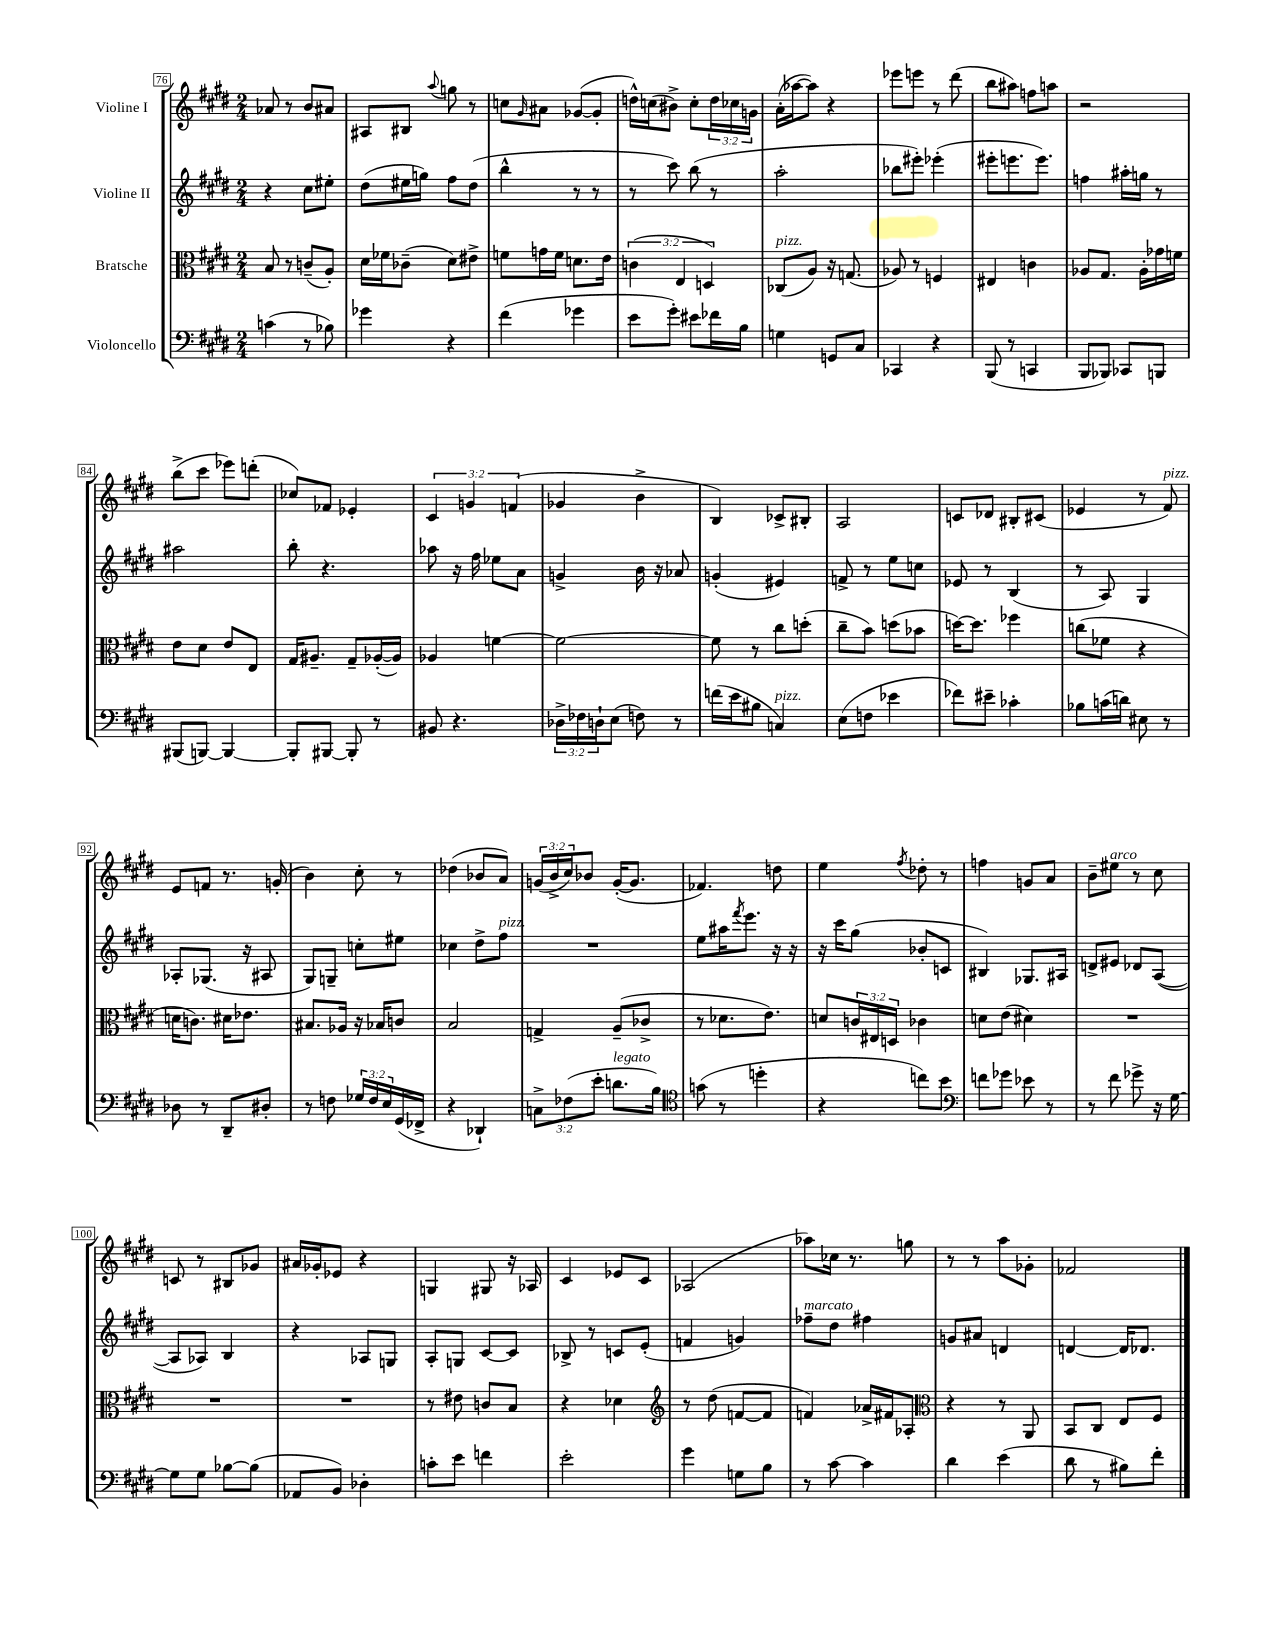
<<
\new StaffGroup <<
\new Staff = "s0" \with { instrumentName = "Violine I" } {
    \clef treble \key e \major \numericTimeSignature \time 2/4 \override Staff.TupletNumber.text = #tuplet-number::calc-fraction-text
    aes'8 r8 b'8 ais'8 |
    ais8 bis8 \appoggiatura { a''8 } g''8 r8 |
    c''8 \grace { gis'16 } ais'8 ges'8~( ges'8-. |
    d''16-^) c''16( bis'8->) c''8-. \tuplet 3/2 { d''16 ces''16 g'16 } |
    a'16-.( aes''16~ aes''8) r4 |
    ees'''8 e'''8 r8 dis'''8( |
    b''8 ais''8) f''8 a''8 |
    r2 |
    b''8->( cis'''8 ees'''8) d'''8-.( |
    ces''8) fes'8 ees'4-. |
    \tuplet 3/2 { cis'4 g'4 f'4( } |
    ges'4 b'4-> |
    b4) ces'8-> bis8-. |
    a2 |
    c'8 des'8 bis8-. cis'8( |
    ees'4 r8 fis'8^\markup { \italic "pizz." }) |
    e'8 f'8 r8. g'16-.( |
    b'4) cis''8-. r8 |
    des''4( bes'8 a'8) |
    \tuplet 3/2 { g'16( b'16-> cis''16) } bes'8 g'16~-.( g'8. |
    fes'4.) d''8 |
    e''4 \acciaccatura { fis''8 } des''8-. r8 |
    f''4 g'8 a'8 |
    b'8-- eis''8^\markup { \italic "arco" } r8 cis''8 |
    c'8 r8 bis8 ges'8 |
    ais'16 ges'16-. ees'8 r4 |
    g4 gis8 r16 aes16 |
    cis'4 ees'8 cis'8 |
    aes2( |
    aes''8) ces''16 r8. g''8 |
    r8 r8 a''8 ges'8-. |
    fes'2 \bar "|." |
}
\new Staff = "s1" \with { instrumentName = "Violine II" } {
    \clef treble \key e \major \numericTimeSignature \time 2/4
    r4 cis''8 eis''8-. |
    dis''8( eis''16 g''16) fis''8 dis''8( |
    b''4-^ r8 r8 |
    r8 cis'''8) b''8( r8 |
    a''2-. |
    bes''8 eis'''8-.) ees'''4-.( |
    eis'''8-. e'''8. e'''8.) |
    f''4 ais''16-. g''16 r8 |
    ais''2 |
    b''8-. r4. |
    aes''8 r16 fis''16 ees''8 a'8 |
    g'4-> b'16 r16 aes'8 |
    g'4-.( eis'4) |
    f'8-> r8 e''8 c''8 |
    ees'8 r8 b4( |
    r8 a8) gis4 |
    aes8-. ges8.( r16 ais8 |
    gis8) g8-- c''8-. eis''8 |
    ces''4 dis''8-> fis''8^\markup { \italic "pizz." } |
    R2 |
    e''8 ais''16 \acciaccatura { fis'''8 } e'''8. r16 r16 |
    r16 cis'''16 gis''8( bes'8-. c'8 |
    bis4) ges8. ais16 |
    d'8-> eis'8 des'8 a8~( |
    a8 aes8) b4 |
    r4 aes8 g8 |
    a8-. g8 cis'8~ cis'8 |
    bes8-> r8 c'8 e'8-.( |
    f'4 g'4) |
    fes''8--^\markup { \italic "marcato" } dis''8 fis''4 |
    g'8 ais'8 d'4 |
    d'4~ d'16 des'8. \bar "|." |
}
\new Staff = "s2" \with { instrumentName = "Bratsche" } {
    \clef alto \key e \major \numericTimeSignature \time 2/4 \override Staff.TupletNumber.text = #tuplet-number::calc-fraction-text
    b8 r8 c'8--( a8-.) |
    dis'16 fes'16 ces'8--( dis'8) eis'8-> |
    f'8 g'16 f'16 d'8. e'16 |
    \tuplet 3/2 { c'4( e4 d4) } |
    ces8^\markup { \italic "pizz." }( a8) r16 g8.( |
    aes8) r8 f4 |
    eis4 c'4 |
    aes8 gis8. aes16-. ges'16 f'16 |
    e'8 dis'8 e'8 e8 |
    gis16 ais8.-- gis8-- aes16~-.( aes16) |
    aes4 f'4~ |
    f'2~ |
    f'8 r8 cis''8 d''8-.( |
    cis''8-- b'8) d''8( bes'8 |
    d''16~) d''8. fes''4 |
    c''8( fes'8 r4 |
    d'16 c'8.) dis'16 ees'8. |
    bis8. aes16 r16 bes16 c'8 |
    b2 |
    g4-> a8--( ces'8-> |
    r8 des'8. e'8.) |
    d'8 \tuplet 3/2 { c'16 eis16 d16 } ces'4 |
    d'8 e'8( dis'4) |
    R2 |
    R2 |
    R2 |
    r8 eis'8 c'8 b8 |
    r4 des'4 |
    \clef treble r8 dis''8( f'8~ f'8 |
    f'4) aes'16-> fis'16 aes8-. |
    \clef alto r4 r8 a,8 |
    b,8 cis8 e8 fis8 \bar "|." |
}
\new Staff = "s3" \with { instrumentName = "Violoncello" } {
    \clef bass \key e \major \numericTimeSignature \time 2/4 \override Staff.TupletNumber.text = #tuplet-number::calc-fraction-text
    c'4( r8 bes8) |
    ges'4 r4 |
    fis'4( ges'4 |
    e'8 gis'8-.) eis'8 fes'16 b16 |
    g4 g,8 cis8 |
    ces,4 r4 |
    b,,8( r8 c,4 |
    b,,8 bes,,8) ces,8 b,,8 |
    bis,,8( b,,8~) b,,4~ |
    b,,8-. bis,,8~ bis,,8-. r8 |
    bis,8 r4. |
    \tuplet 3/2 { des16-> fes16 d16-! } e8( f8) r8 |
    f'16( e'16 bis8 c4^\markup { \italic "pizz." }) |
    e8( f8 ees'4 |
    fes'8) eis'8-- ces'4-. |
    bes8 c'16( d'16) eis8 r8 |
    des8 r8 dis,8-- dis8-. |
    r8 f8 \tuplet 3/2 { ges16 f16 e16 } gis,16( fes,16-> |
    r4 des,4-!) |
    \tuplet 3/2 { c8-> fes8( e'8-. } d'8.^\markup { \italic "legato" } b16) |
    \clef tenor g'8( r8 d''4-. |
    r4 c''8) b'8 |
    \clef bass f'8 ges'8 ees'8 r8 |
    r8 fis'8 ges'8-> r16 gis16~ |
    gis8 gis8 bes8~ bes8( |
    aes,8 b,8) des4-. |
    c'8-. e'8 f'4 |
    e'2-. |
    gis'4 g8 b8 |
    r8 cis'8~ cis'4 |
    dis'4 e'4( |
    dis'8 r8 bis8) fis'8-. \bar "|." |
}
>>
>>
\layout { \context { \Score currentBarNumber = #76 \override BarNumber.stencil = #(make-stencil-boxer 0.1 0.3 ly:text-interface::print) } }
